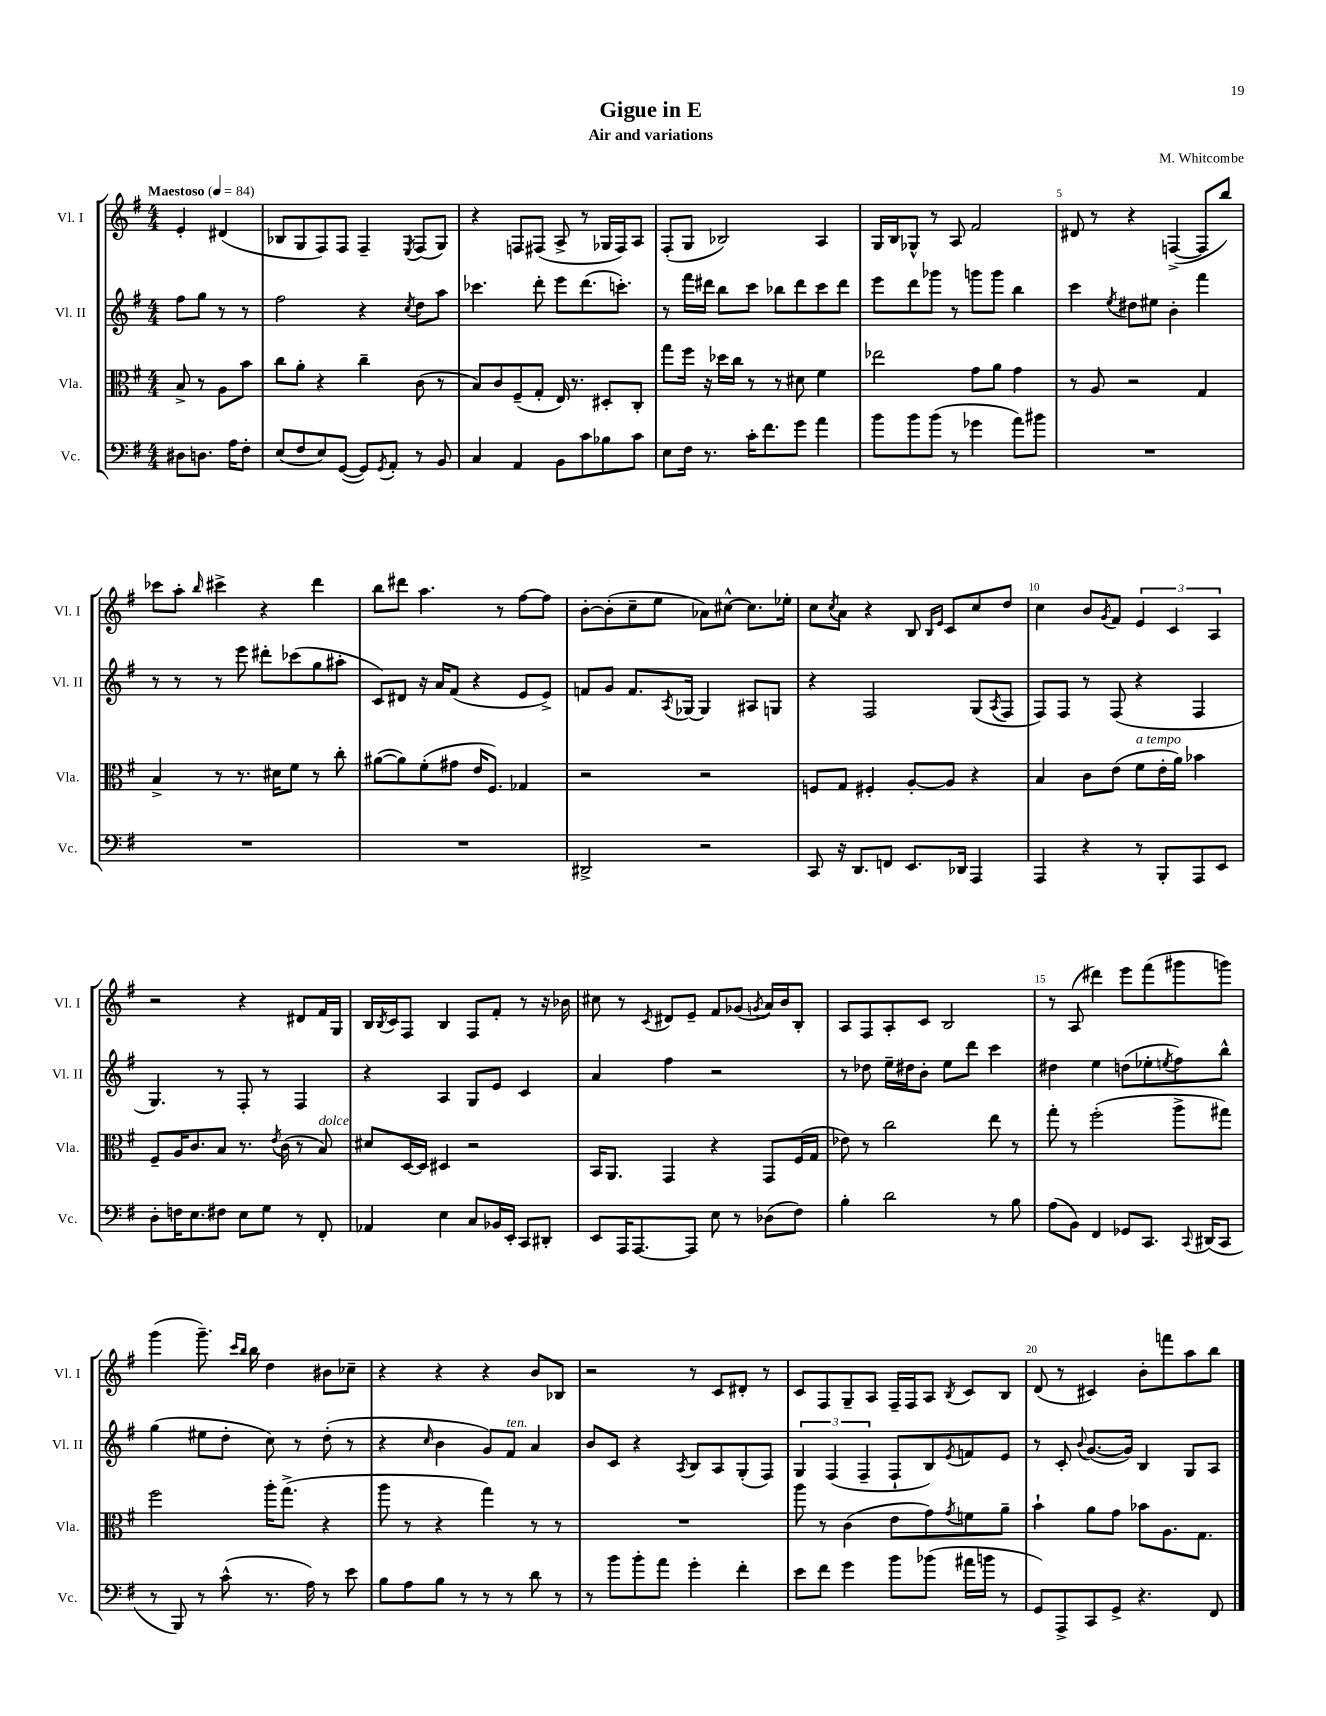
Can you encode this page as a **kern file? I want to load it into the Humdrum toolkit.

**kern	**kern	**kern	**kern
*staff4	*staff3	*staff2	*staff1
*clefF4	*clefC3	*clefG2	*clefG2
*k[f#]	*k[f#]	*k[f#]	*k[f#]
*M4/4	*M4/4	*M4/4	*M4/4
*MM84	*MM84	*MM84	*MM84
8D#	8B^	8ff#	4e'
8.D	8r	8gg	.
.	8A	8r	(4d#
16A	.	.	.
8F#'	8b	8r	.
=	=	=	=
(8E	8cc	2ff#	8B-
8F#	8a'	.	8G
8E)	4r	.	8F#)
([8GG	.	.	8F#
8GG])	4cc~	4r	4F#~
8qGG	.	.	.
8AA'	.	.	.
.	.	8qcc	8qE
8r	(8c	8dd	(8F#
8BB	8r	8aa	8G)
=	=	=	=
4C	8B)	4.ccc-	4r
.	8c	.	.
4AA	(8F#~	.	8F
.	8G'	8ddd'	(8F#
8BB	16E)	8eee	8A^
.	8.r	.	.
8c	.	(8.ddd	8r
8B-	8D#'	.	16G-
.	.	8.ccc')	16F#)
8c	8C'	.	8A
=	=	=	=
8E	8gg	8r	(8F#'
16F#	16ff#	16fff#	8G
8.r	16r	16ddd#	.
.	16dd-	8bb	2B-)
.	16cc	.	.
16c'	8r	8ccc	.
8.f#	.	.	.
.	8r	8bb-	.
8g	8d#	8ddd#	.
4a	4f#	8ccc	4A
.	.	8ddd#	.
=	=	=	=
8b	2ee-	8eee	16G
.	.	.	16B
8b	.	8ddd	8G-^^
(8b	.	8ggg-	8r
8r	.	8r	8A
4g-	8g	8ggg	2f#
.	8a	8ggg	.
8a)	4g	4bb	.
8b#	.	.	.
=	=	=	=
1r	8r	4ccc	8d#
.	8A	.	8r
.	.	8qee	.
.	2r	8dd#	4r
.	.	8ee#	.
.	.	4b'	([4F^
.	4G	4fff#	8F]
.	.	.	8bb)
=	=	=	=
1r	4B^	8r	8ccc-
.	.	8r	8aa'
.	.	.	16qqbb
.	8r	8r	4ccc#^
.	8.r	8eee	.
.	.	8ddd#'	4r
.	16d#	.	.
.	8f#	(8ccc-	.
.	8r	8gg	4ddd
.	8cc'	8aa#'	.
=	=	=	=
1r	([8a#	8c)	8bb
.	8a#])	8d#	8ddd#
.	(8f#'	16r	4.aa
.	.	16a	.
.	8g#	(8f#	.
.	16e	4r	.
.	8.F#)	.	.
.	.	.	8r
.	4G-	8e	[8ff#
.	.	8e^)	8ff#]
=	=	=	=
2DD#^	2r	8f	[8b'
.	.	8g	(8b']
.	.	8.f	8cc~
.	.	.	8ee
.	.	8qA	.
.	.	[16G-	.
2r	2r	4G-]	8a-)
.	.	.	[8cc#^^
.	.	8A#	8.cc#]
.	.	8G	.
.	.	.	16ee-'
=	=	=	=
8CC	8F	4r	8cc
.	.	.	8qcc
16r	8G	.	8a
8.DD	.	.	.
.	4F#'	2F#	4r
8FF	.	.	.
8.EE	[8A'	.	8B
.	.	.	16qqB
.	.	.	16qqe
.	8A]	.	8c
16DD-	.	.	.
4AAA	4r	(8G	8cc
.	.	8qA	.
.	.	8F#	8dd
=	=	=	=
4AAA	4B	8F#)	4cc
.	.	8F#	.
4r	8c	8r	8b
.	.	.	8qg
.	(8e	(8F#	8f#
8r	8f#	4r	6e
8BBB'	16e'	.	.
.	.	.	6c
.	16a)	.	.
8AAA	4b-	4F#	.
.	.	.	6A
8EE	.	.	.
=	=	=	=
8D'	8F#~	4.G)	2r
16F	16A	.	.
8.E	8.c	.	.
8F#	8B	8r	.
8E	8.r	8F#'	4r
8G	.	8r	.
.	8qe	.	.
.	(16c	.	.
8r	8r	4F#	8d#
8FF#'	8B)	.	16f#
.	.	.	16G
=	=	=	=
4AA-	8d#	4r	16B
.	.	.	8qB
.	.	.	16c
.	[16D	.	8F#
.	16D]	.	.
4E	4D#	4A	4B
8C	2r	8G	8F#
16BB-	.	8e	8f#'
16EE'	.	.	.
8CC	.	4c	8r
8DD#'	.	.	16r
.	.	.	16b-
=	=	=	=
8EE	16BB	4a	8cc#
.	8.AA	.	.
16AAA	.	.	8r
[8.AAA	.	.	.
.	.	.	8qc
.	4GG	4ff#	8d#
8AAA]	.	.	8e~
8E	4r	2r	8f#
8r	.	.	(8g-
.	.	.	8qg
(8D-	8GG	.	16a)
.	.	.	16b
8F#)	(16F#	.	8B'
.	16G	.	.
=	=	=	=
4B'	8e-)	8r	8A
.	8r	8dd-	8F#
2d	2cc	16ee~	8A'
.	.	16dd#	.
.	.	8b'	8c
.	.	8ee	2B
.	.	8ddd	.
8r	8ee	4ccc	.
8B	8r	.	.
=	=	=	=
(8A	8gg'	4dd#	8r
8BB)	8r	.	(8A
4FF#	(2ff#'	4ee	4ddd#)
8GG-	.	(8dd	8eee
8.CC	.	8ee-'	(8fff#
.	.	8qee	.
.	8aa^	8ff#)	8ggg#
8qqCC	.	.	.
(16DD#	.	.	.
8CC	8gg#)	8bb^^	8ggg)
=	=	=	=
8r	2ff#	(4gg	(4ggg
8BBB)	.	.	.
8r	.	8ee#	8.ggg~)
(8c^^	.	8dd'	.
.	.	.	16qqccc
.	.	.	16qqbb
.	.	.	16bb
8.r	16aa'	8cc)	4dd
.	(8.gg^	.	.
.	.	8r	.
16A)	.	.	.
8r	4r	(8dd'	8b#
8e	.	8r	8cc-~
=	=	=	=
8B	8aa	4r	4r
8A	8r	.	.
.	.	16qqcc	.
8B	4r	4b	4r
8r	.	.	.
8r	4gg)	8g)	4r
8r	.	8f#	.
8d	8r	4a	8b
8r	8r	.	8B-
=	=	=	=
8r	1r	8b	2r
8b	.	8c	.
8b'	.	4r	.
8a	.	.	.
.	.	8qA	.
4g'	.	8B	8r
.	.	8A	8c
4f#'	.	(8G'	8d#'
.	.	8F#)	8r
=	=	=	=
8e	8aa	6G	8c
8f#	8r	.	8F#
.	.	(6F#	.
4g	(4c	.	8G~
.	.	6F#~	.
.	.	.	8A
8b	8e	8F#`	16F#~
.	.	.	16F#
(8b-	8g)	8B)	8A
.	8qg	8qe	8qB
16a#	8f	8f	8c
16b	.	.	.
8r	8a~	8e	8B
=	=	=	=
8GG)	4b`	8r	(8d
8AAA^	.	8c'	8r
.	.	8qqb	.
8CC	8a	([8.g	4c#)
8GG^	8g	.	.
.	.	16g])	.
4.r	8b-	4B	8b'
.	8.A	.	8fff
.	.	8G	8aa
.	8.G	.	.
8FF#	.	8A	8bb
==	==	==	==
*-	*-	*-	*-
